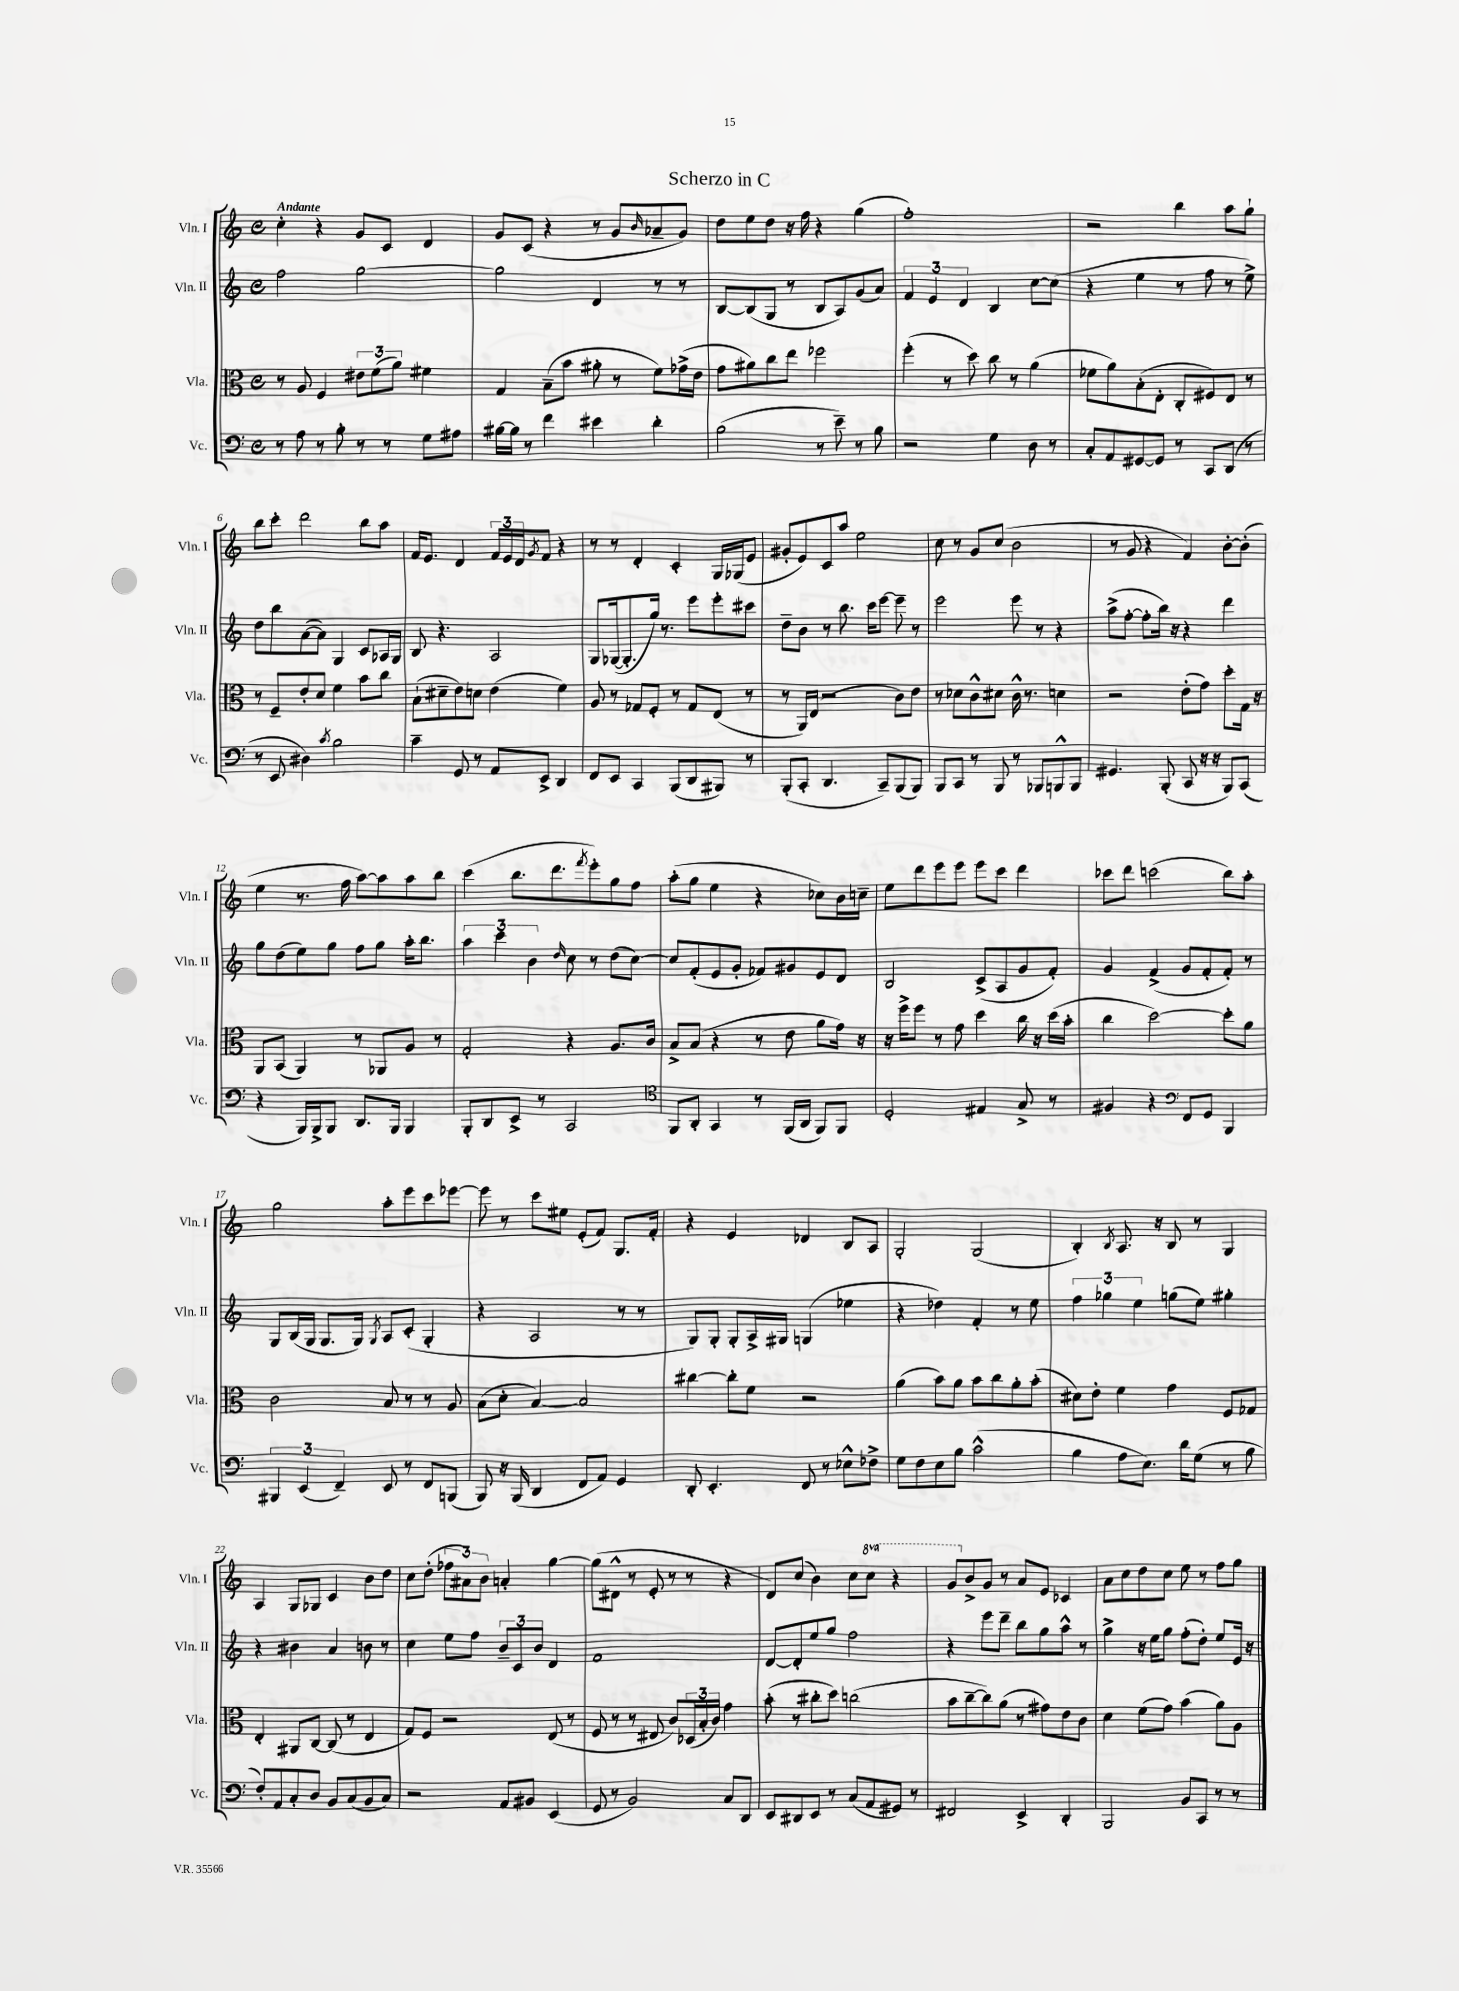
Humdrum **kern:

**kern	**kern	**kern	**kern
*staff4	*staff3	*staff2	*staff1
*clefF4	*clefC3	*clefG2	*clefG2
*k[]	*k[]	*k[]	*k[]
*M4/4	*M4/4	*M4/4	*M4/4
*met(c)	*met(c)	*met(c)	*met(c)
8r	8r	2ff	4cc'
8A	8A	.	.
8r	4F	.	4r
8B'	.	.	.
8r	12e#	[2gg	8g
.	(12f	.	.
8r	.	.	8c
.	12a)	.	.
8G	4f#	.	4d
8A#	.	.	.
=	=	=	=
[16B#	4G	2gg]	8g
16B#]	.	.	.
8r	.	.	(8c
4f	(8B~	.	4r
.	8b	.	.
4e#	8a#'	4d	8r
.	8r	.	8g
.	.	.	16qqb
4d'	8f)	8r	8a-~
.	(16g-^	8r	8g)
.	16e	.	.
=	=	=	=
(2B	8g	[8B	8dd
.	8a#)	(8B]	8ee
.	8cc	8G	8dd
.	8ee	8r	16r
.	.	.	16ff
8r	2ff-	8B	4r
8e~)	.	8A)	.
8r	.	(8g	(4gg
8B	.	8a)	.
=	=	=	=
2r	(4ff'	6f	1ff')
.	.	6e	.
.	8r	.	.
.	.	6d	.
.	8dd)	.	.
4G	8cc	4B	.
.	8r	.	.
8D	(4a	[8cc	.
8r	.	(8cc]	.
=	=	=	=
8C'	8f-	4r	2r
8AA	8a)	.	.
[8GG#	(8B'	4ee	.
8GG#]	8E'	.	.
8r	8C'	8r	4bb
8CC	8F#)	8ff	.
(8DD	8E	8r	8aa
8r	8r	8ee^)	8gg`
=	=	=	=
8r	8r	8dd	8bb
8EE	8F~	8bb	8ccc'
4D#)	8e'	([8a	2ddd
.	8d	8a])	.
8qc	.	.	.
2B	4f	4G	.
.	8b	8c	8bb
.	8cc	16A-	8aa
.	.	16G	.
=	=	=	=
4c~	(8B`	8B	16f
.	.	.	8.e
.	8d#~	4.r	.
8GG	8e)	.	4d
8r	8d	.	.
8AA	(4e	2A	24f
.	.	.	24e
.	.	.	24d
.	.	.	8qg
8EE^	.	.	8f
4DD	4f)	.	4r
=	=	=	=
8FF	8A	8G	8r
8EE	8r	([16G-	8r
.	.	8.G-']	.
4CC	8G-	.	4d'
.	8F'	16gg)	.
.	.	8.r	.
(8BBB	8r	.	4c'
8DD	8G-	8eee	.
8BBB#)	(8E	8eee'	16G
.	.	.	(16G-
8r	8r	8ccc#	8e
=	=	=	=
(8BBB'	8r	8dd~	8g#'
8CC'	16AA)	8b	8e)
.	(16E	.	.
4.DD	2r	8r	8c
.	.	8.bb	8aa
.	.	.	2ee
.	.	16ccc	.
8CC~)	.	[8eee	.
(8BBB	8c)	8eee~]	.
8BBB)	8e	8r	.
=	=	=	=
8BBB	8r	2eee	8cc
8CC	8d-	.	8r
8r	8c^^	.	8g
8BBB	8d#	.	(8cc
8r	16c^^	8eee	2b
.	8.r	.	.
8BBB-	.	8r	.
8BBB^^	4d	4r	.
8BBB	.	.	.
=	=	=	=
4.GG#	2r	(8aa^	8r
.	.	[8ff'	8g
.	.	8ff']	4r
(8BBB'	.	16bb)	.
.	.	16r	.
8CC	(8e'	4r	4f)
16r	8g)	.	.
16r	.	.	.
8BBB)	8dd'	4ddd	[8b'
(8CC	16G	.	(8b']
.	16r	.	.
=	=	=	=
4r	8AA	8gg	4ee
.	(8BB	(8dd	.
16BBB)	4AA)	8ee)	8.r
16BBB^	.	.	.
8BBB	.	8gg	.
.	.	.	16ff
8.DD	8r	8ff	[8aa)
.	8AA-	8gg	8aa]
16BBB	.	.	.
4BBB	8A	16aa'	8aa
.	.	8.bb	.
.	8r	.	8bb
=	=	=	=
8BBB'	2G'	6aa	(4ccc
8DD	.	.	.
.	.	6ccc	.
8EE^	.	.	8.bb
.	.	6b	.
8r	.	.	.
.	.	.	8.ddd
.	.	16qqdd	.
2CC	4r	8cc	.
.	.	.	8qfff
.	.	8r	8eee')
.	8.A	(8dd	8gg
.	.	[8cc)	8ff
.	16c	.	.
=	=	=	=
*clefC4	*	*	*
8FF	8B^	8cc]	(8aa'
8AA'	(8B	(8f'	8gg
4GG	4r	8e	4ee
.	.	8g'	.
8r	8r	8f-)	4r
(16FF	8e	8g#	.
16AA	.	.	.
8FF)	8a	8e	8cc-)
8FF	16g)	8d	16b
.	16r	.	16cc~
=	=	=	=
2D'	16r	2B	8ee
.	16ff^	.	.
.	8ff	.	8ddd
.	8r	.	8eee
.	8g	.	8eee
4E#	4dd	(8c^	8eee
.	.	8A	8ccc
8G^	16cc	8g	4ddd
.	16r	.	.
8r	(16dd	8f')	.
.	16b'	.	.
=	=	=	=
4F#	4cc	4g	8ccc-
.	.	.	8ddd
4r	[2dd)	(4f^	(2ccc
*clefF4	*	*	*
8FF	.	8g	.
8GG	.	8f'	.
4BBB	8dd']	8f')	8bb)
.	8a	8r	8aa'
=	=	=	=
6BBB#	2c	8G	2gg
.	.	(16B	.
(6EE	.	.	.
.	.	16G	.
.	.	8.G	.
6FF~)	.	.	.
.	.	16G)	.
.	.	8qG	.
8EE	8B	8A	8aa'
8r	8r	(8c'	8eee
8FF	8r	4G'	8ccc
(8BBB	8A	.	[8eee-
=	=	=	=
8BBB)	(8B	4r	8eee-]
16r	8d'	.	8r
(16BBB	.	.	.
4DD	[4B)	2A	8ccc
.	.	.	8ee#
8FF	2B]	.	(8e'
8AA)	.	.	8f)
4GG	.	8r	8.G
.	.	8r	.
.	.	.	16f'
=	=	=	=
8DD'	[4cc#	8G)	4r
4.EE'	.	8G'	.
.	8cc#']	8G'	4e
.	8f	16A^	.
.	.	16G#	.
8FF	2r	(4G	4d-
8r	.	.	.
8E-^^	.	4ee-	8B
8F-^	.	.	8A
=	=	=	=
8G	(4a	4r	2G'
8F	.	.	.
8E	8b)	4dd-)	.
8B	8a	.	.
(2c^^	8b	4f'	(2G
.	8cc	.	.
.	8a'	8r	.
.	(8b'	8ee	.
=	=	=	=
4B	8d#)	6ff	4B')
.	8e'	.	.
.	.	6gg-	.
.	.	.	8qB
8A	4f	.	8.A
.	.	6ee	.
8.E)	.	.	.
.	.	.	16r
.	4g	(8gg	8B
16d	.	.	.
(8G	.	8ee)	8r
8r	8F	4gg#'	4G
8B	8G-	.	.
=	=	=	=
8F')	4E'	4r	4A
8AA	.	.	.
8C'	8AA#	4b#	8G
8D	[8C	.	8G-
8BB	(8C]	4a	4c
(8C	8r	.	.
8BB	4E	8b	8b
8C)	.	8r	8dd
=	=	=	=
2r	8G)	4cc	8cc
.	8F	.	(8dd'
.	2r	8ee	12ff-
.	.	.	12a#)
.	.	8ff	.
.	.	.	12b
8AA	.	12b~	4a'
.	.	12c	.
8BB#	.	.	.
.	.	12b	.
(4EE	(8E	4d	[4gg
.	8r	.	.
=	=	=	=
8GG	8F	1f	(8gg]
8r	8r	.	8d#^^
2BB)	8r	.	8r
.	8E#	.	8e'
.	8c)	.	8r
.	(24D-	.	8r
.	24B'	.	.
.	24c)	.	.
8C	4g	.	4r
8DD	.	.	.
=	=	=	=
8EE	(8b'	[8d	8d)
8DD#	8r	8d']	(8cc
8EE	8cc#'	8ee	4b)
8r	8dd)	8gg	.
(8C	(2cc	2ff	8cc
8AA	.	.	8ccc
8GG#)	.	.	4r
8r	.	.	.
=	=	=	=
2FF#	8b	4r	8gg
.	[8cc~	.	8b^
.	8cc])	8eee	8g
.	(8a	8ddd~	8r
4EE^	8r	8bb	8a
.	8g#)	8gg	8e
4DD'	8e	8aa^^	4c-
.	8c	8r	.
=	=	=	=
2BBB	4d	4gg^	8a
.	.	.	8cc
.	(8f	16r	8dd
.	.	16ee	.
.	8g)	8gg	8cc
8BB	(4b	(8ff'	8ee
8CC	.	8dd')	8r
8r	8a)	8ee	8ff
8r	8A	16e	8gg
.	.	16r	.
==	==	==	==
*-	*-	*-	*-
